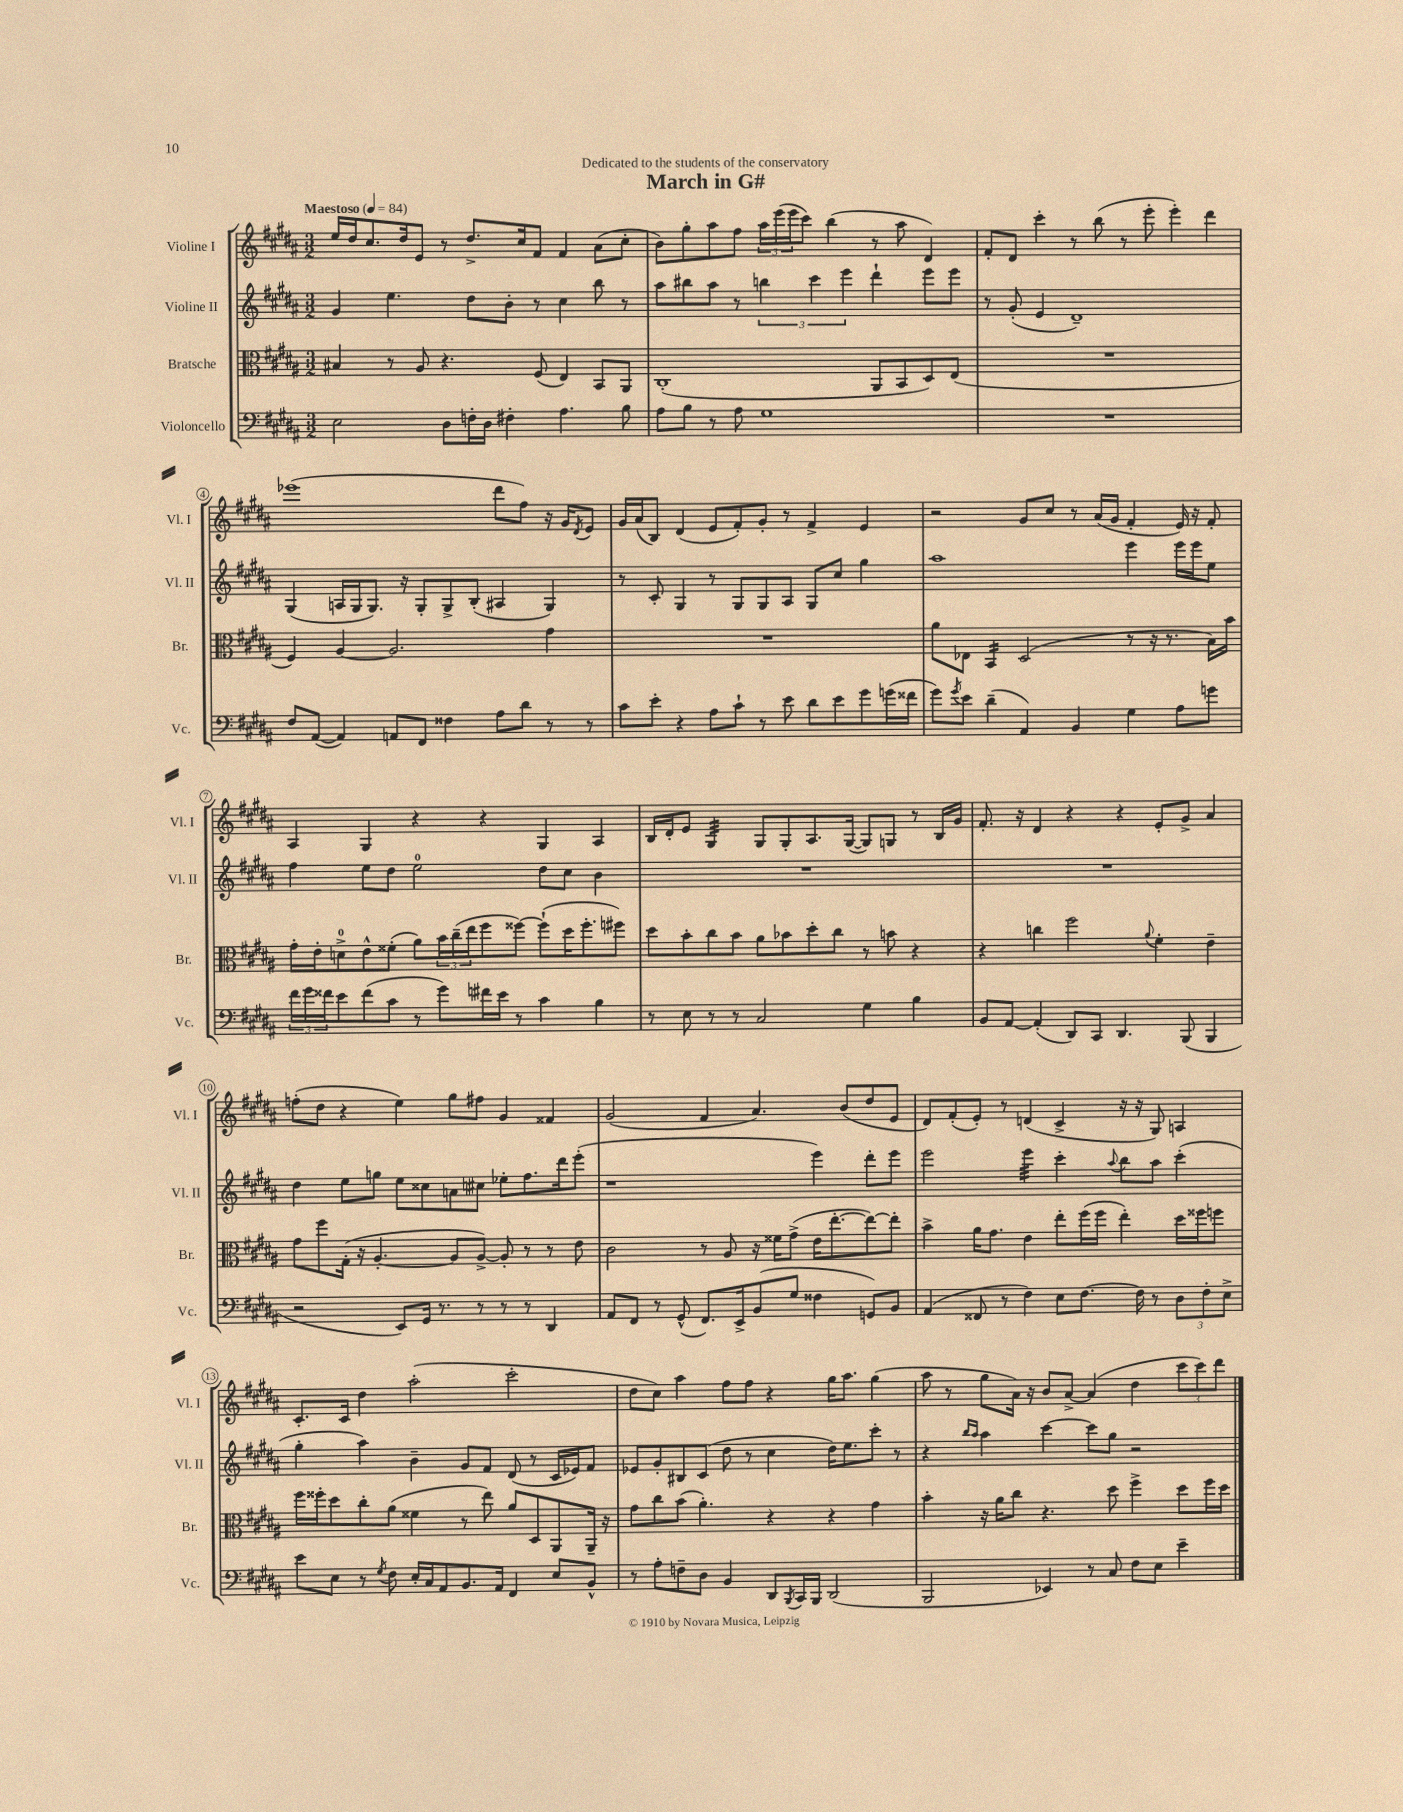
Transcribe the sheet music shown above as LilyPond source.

\header { title = "March in G#" dedication = "Dedicated to the students of the conservatory" }
<<
\new StaffGroup <<
\new Staff = "s0" \with { instrumentName = "Violine I" shortInstrumentName = "Vl. I" } {
    \clef treble \key b \major \numericTimeSignature \time 3/2 \tempo "Maestoso" 4 = 84
    e''16 dis''16 cis''8. dis''16 e'8 r8 dis''8.-> cis''16 fis'8 fis'4 ais'8( cis''8-. |
    b'8) gis''8-. ais''8 fis''8 \tuplet 3/2 { ais''16 e'''16( e'''16 } cis'''8) b''4( r8 ais''8 dis'4) |
    fis'8-. dis'8 cis'''4-. r8 b''8( r8 e'''8-. e'''4-.) dis'''4 |
    ees'''1( dis'''8 fis''8) r16 gis'16 \acciaccatura { dis'8 } e'8 |
    gis'16 ais'16( b8) dis'4( e'8 fis'8-.) gis'8-. r8 fis'4-> e'4 |
    r2 gis'8 cis''8 r8 ais'16( gis'16 fis'4-. e'16) r16 fis'8-. |
    ais4 gis4 r4 r4 gis4 ais4 |
    b16 dis'16-. e'8 gis4:32 gis8 gis8-. ais8. gis16~( gis8) g8 r8 b16 gis'16 |
    fis'8.-. r16 dis'4 r4 r4 e'8-. gis'8-> ais'4 |
    f''8-.( dis''8 r4 e''4) gis''8 fis''8 gis'4 fisis'4 |
    gis'2( fis'4 ais'4.) b'8( dis''8 e'8 |
    dis'8) fis'8-.( e'8-.) r8 d'4( cis'4-> r16 r16 gis8) a4 |
    cis'8.-. cis'16 dis''4 ais''2-.( cis'''2-. |
    dis''8 cis''8) ais''4 fis''8 fis''8 r4 gis''16 ais''8. gis''4( |
    ais''8 r8 gis''8 ais'16) r16 b'8 ais'8~-> ais'4( dis''4 \tuplet 3/2 { cis'''8 cis'''8) dis'''8 } \bar "|." |
}
\new Staff = "s1" \with { instrumentName = "Violine II" shortInstrumentName = "Vl. II" } {
    \clef treble \key b \major \numericTimeSignature \time 3/2
    gis'4 e''4. dis''8 b'8-. r8 cis''4 b''8 r8 |
    ais''8 bis''8 ais''8 r8 \tuplet 3/2 { b''4 cis'''4 e'''4 } dis'''4-! e'''8 e'''8 |
    r8 gis'8-.( e'4 dis'1--) |
    gis4( a16 gis16 gis8.) r16 gis8-. gis8-> b8-.( ais4 gis4) |
    r8 cis'8-. gis4 r8 gis8 gis8 ais8 gis8 cis''8 gis''4 |
    ais''1 e'''4 e'''16 e'''16 e''8 |
    fis''4 e''8 dis''8 e''2-0 dis''8 cis''8 b'4 |
    R1. |
    R1. |
    dis''4 e''8 g''8 e''8 cisis''8 a'8 cis''8 ees''8-. fis''8. dis'''16 e'''8-.( |
    r1 e'''4) dis'''8-. e'''8 |
    e'''2 e'''4:32 cis'''4-. \appoggiatura { ais''8 } b''8 ais''8 cis'''4-.( |
    gis''4-. ais''4) b'4-- gis'8 fis'8 dis'8( r8 cis'16 ees'16) fis'8 |
    ees'8 gis'8-. bis8 cis'8( dis''8 r8 cis''4 dis''16) e''8. cis'''8-. r8 |
    r4 \grace { b''16 ais''16 } ais''4 cis'''4~ cis'''8 gis''8 r2 \bar "|." |
}
\new Staff = "s2" \with { instrumentName = "Bratsche" shortInstrumentName = "Br." } {
    \clef alto \key b \major \numericTimeSignature \time 3/2
    bis4 r8 ais8 r4. fis8( e4) b,8 ais,8 |
    cis1-.( ais,8 b,8 dis8) e8( |
    R1. |
    fis4) ais4~ ais2. gis'4 |
    R1. |
    ais'8 ees8 b,4:16 dis2( r8 r16 r8. b16) b'16 |
    gis'16-. e'16-. d'8-0-> e'8-^ fisis'8-.( ais'8) \tuplet 3/2 { b'16 cis''16--( e''16 } fis''8 fisis''8~) fisis''8-!( dis''16 fisis''8.-. fis''8) |
    dis''8 b'8-. cis''8 b'8 ais'8 bes'8 dis''8-. cis''8 r8 b'8 r4 |
    r4 c''4 fis''2 \appoggiatura { ais'8 } fis'4-. e'4-- |
    gis'8 fis''8 gis16-.( r16 ais4.~-. ais8 ais8~->) ais8-. r8 r8 e'8 |
    cis'2 r8 ais8 r16 fisis'16 gis'8->( e'16 e''8.~-. e''8~) e''8-. |
    b'4-> ais'16 gis'8. e'4 e''8-. fis''16( fis''16 e''4-.) dis''16 fisis''16 f''8 |
    fis''16 fisis''16-. dis''8 cis''8-. ais'8( fisis'4 r8 e''8) ais'8 dis8 ais,8 ais,16-- r16 |
    gis'8 cis''8 b'8( ais'4.-.) r4 r4 gis'4 |
    b'4-. r16 ais'16 cis''8 r4. dis''8 fis''4-> dis''8 fis''16 dis''16 \bar "|." |
}
\new Staff = "s3" \with { instrumentName = "Violoncello" shortInstrumentName = "Vc." } {
    \clef bass \key b \major \numericTimeSignature \time 3/2
    e2 dis8 f16-. dis16 fis4-. ais4. b8 |
    ais8 b8 r8 ais8 gis1 |
    R1. |
    fis8 ais,8~( ais,4) a,8 fis,8 fisis4 ais8 dis'8 r8 r8 |
    cis'8 e'8-. r4 ais8 cis'8-! r8 e'8 dis'8 e'8 gis'8 g'16( fisis'16 |
    gis'8) \acciaccatura { gis'8 } e'8 dis'4--( ais,4) b,4 gis4 ais8 g'8 |
    \tuplet 3/2 { fis'16 gis'16 fisis'16 } e'8 fisis'8( cis'8 r8 gis'8) fis'16 e'16 r8 cis'4 b4 |
    r8 e8 r8 r8 cis2 gis4 b4 |
    b,8 ais,8~ ais,4-.( dis,8) cis,8 dis,4. b,,8( b,,4 |
    r2 e,8) gis,16 r8. r8 r8 r8 dis,4 |
    ais,8 fis,8 r8 gis,8-^( fis,8.) e,16-> b,8( gis8 fisis4 g,8) b,8 |
    ais,4( fisis,8 r8 fis4) e8 fis8.~ fis16 r8 \tuplet 3/2 { dis8 fis8-. e8-> } |
    e'8 e8 r8 \acciaccatura { gis8 } fis8 e16-. cis16 ais,8 b,8. ais,16 fis,4 e8 b,8-^ |
    r8 ais8-. f8-- dis8 b,4 dis,8 \acciaccatura { b,,8 } cis,16 b,,16 dis,2( |
    b,,2 ees,4) r8 cis8 fis8 e8 e'4-- \bar "|." |
}
>>
>>
\layout { \context { \Score \override BarNumber.stencil = #(make-stencil-circler 0.1 0.3 ly:text-interface::print) } }
